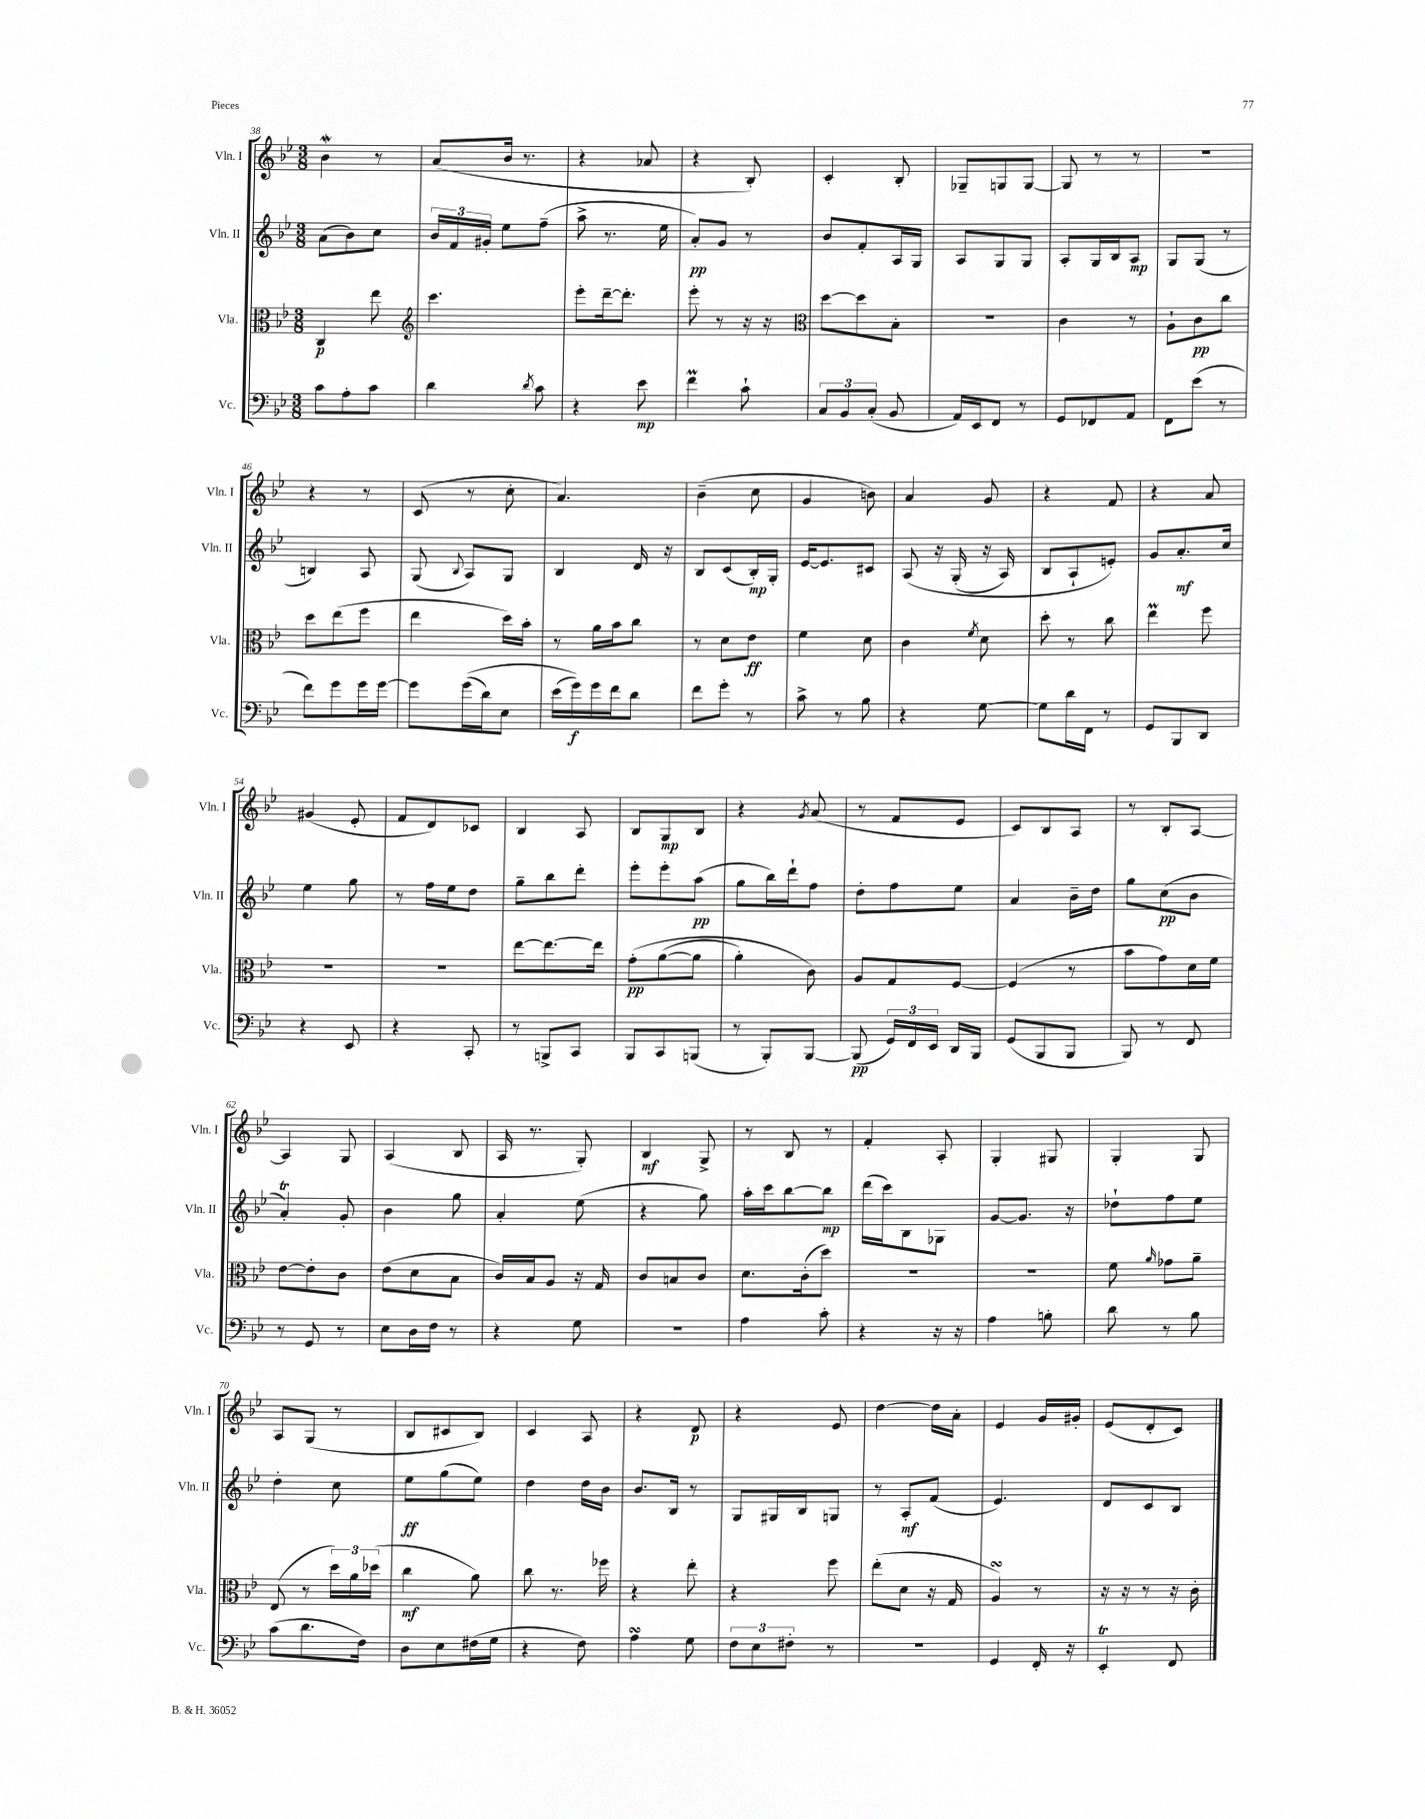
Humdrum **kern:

**kern	**kern	**kern	**kern
*staff4	*staff3	*staff2	*staff1
*clefF4	*clefC3	*clefG2	*clefG2
*k[b-e-]	*k[b-e-]	*k[b-e-]	*k[b-e-]
*M3/8	*M3/8	*M3/8	*M3/8
8c\L	4C/	(8a\L	4b-\
8A'\	.	8b-\)	.
8c\J	8ee-\	8cc\J	8r
=	=	=	=
*	*clefG2	*	*
4d\	4.ccc\	24b-/LL	(8a/L
.	.	24f/	.
.	.	24g#'/JJ	.
.	.	8ee-\L	16b-/Jk
.	.	.	8.r
8qd/	.	.	.
8c\	.	(8ff~\J	.
=	=	=	=
4r	8eee-'\L	8aa^\	4r
.	[16ddd~\k	8.r	.
.	8.ddd'\]J	.	.
8e-\	.	.	8a-/
.	.	16ee-\	.
=	=	=	=
4f\	8eee-'\	8a'/L)	4r
.	8r	8g/J	.
8c`\	16r	8r	8B-'/)
.	16r	.	.
=	=	=	=
*	*clefC3	*	*
12C/L	[8dd\L	8b-/L	4c'/
12BB-/	.	.	.
.	8dd\]	8f'/	.
(12C'/J	.	.	.
8BB-/	8B-'\J	16A/L	8B-'/
.	.	16G/JJ	.
=	=	=	=
16AA/LL)	4.r	8A/L	8G-~/L
16EE-/J	.	.	.
8FF/J	.	8G/	8G/
8r	.	8G/J	[8G/J
=	=	=	=
8GG/L	4c\	8A'/L	8G/]
8FF-/	.	16G/L	8r
.	.	16B-/J	.
8AA/J	8r	8A/J	8r
=	=	=	=
8FF\L	8A`\L	8G/L	4.r
(8e-\J	8c\	(8G/J	.
8r	8cc\J	8r	.
=	=	=	=
8f\L)	8dd\L	4B/)	4r
8g\	(8ee-\	.	.
16g\L	8ff\J	8A/	8r
[16g\JJ	.	.	.
=	=	=	=
8g\]L	4ee-\	(8G/	(8c/
.	.	8qqB-/	.
&((16g\L	.	8A/L)	8r
16d\J)	.	.	.
8E-\J	16dd\LL)	8G/J	8cc'\
.	16b-'\JJ	.	.
=	=	=	=
(16e-\LL	8r	4B-/	4.a/)
16g\)&)	.	.	.
16g\	16a\LL	.	.
16f\J	16b-\J	.	.
8d\J	8cc\J	16d/	.
.	.	16r	.
=	=	=	=
8f\L	8r	8B-/L	(4b-~\
8g'\J	8d\L	(8c/	.
8r	8e-\J	16B-'/L)	8cc\
.	.	16G'/JJ	.
=	=	=	=
8c^\	4f\	[16e-/LK	4g/
.	.	8.e-/]	.
8r	.	.	.
8B-\	8d\	8c#/J	8b\)
=	=	=	=
4r	4c\	&(8A/	4a/
.	.	16r	.
.	.	(16G'/	.
.	8qf/	.	.
[8G\	8d\	16r	8g/
.	.	16A/)	.
=	=	=	=
8G\]L	8dd'\	8B-/L	4r
16d\L	8r	8A`/	.
16FF\JJ	.	.	.
8r	8cc\	8e'/J&)	8f/
=	=	=	=
8GG/L	4ee-\	8g/L	4r
8BBB-/	.	8.a'/	.
8DD/J	8ff\	.	8a/
.	.	16cc/Jk	.
=	=	=	=
4r	4.r	4ee-\	(4g#/
8EE-/	.	8gg\	8e-'/
=	=	=	=
4r	4.r	8r	8f/L
.	.	16ff\LL	8d/)
.	.	16ee-\J	.
8CC'/	.	8dd\J	8c-/J
=	=	=	=
8r	[8ee-\L	8gg~\L	4B-/
8BBB^/L	8.ee-\_	8bb-\	.
8CC/J	.	8ddd'\J	8A/
.	16ee-\]Jk	.	.
=	=	=	=
8BBB-/L	&(8g'\L	8eee-'\L	8B-/L
8CC/	([8a\	8eee-'\	8G/
(8BBB/J	8a\]J	(8aa\J	8B-/J
=	=	=	=
8r	4a'\)	8gg\L	4r
8BBB-'/L)	.	16bb-\L)	.
.	.	16ddd`\J	.
.	.	.	8qg/
[8BBB-/J	8c\&)	8ff\J	(8a/
=	=	=	=
(8BBB-/]	8A/L	8dd'\L	8r
24GG/LL)	8G/	8ff\	8f/L
24FF/	.	.	.
24EE-/JJ	.	.	.
16DD/LL	[8F/J	8ee-\J	8e-/J
16BBB-/JJ	.	.	.
=	=	=	=
(8GG/L	(4F/]	4a/	8c/L)
8BBB-/	.	.	8B-/
8BBB-/J	8r	16b-~\LL	8A/J
.	.	16dd\JJ	.
=	=	=	=
8BBB-/)	8b-\L	8gg\L	8r
8r	8g\)	(8cc\	8B-'/L
8FF/	16d\L	8b-\J	[8A/J
.	16f\JJ	.	.
=	=	=	=
8r	[8e-\L	4a'/)	4A/]
8GG/	8e-'\]	.	.
8r	8c\J	8g'/	8G/
=	=	=	=
8E-\L	(8e-\L	4b-\	(4A/
16D\L	8d\	.	.
16F\JJ	.	.	.
8r	8B-\J	8gg\	8B-/
=	=	=	=
4r	16c/LL)	4a'/	16A/
.	16B-/J	.	8.r
.	8A/J	.	.
8G\	16r	(8ee-\	8G'/)
.	16G/	.	.
=	=	=	=
4.r	8c/L	4r	4B-/
.	8B/	.	.
.	8c/J	8gg\)	8G^/
=	=	=	=
4A\	8.d\L	16aa'\LL	8r
.	.	16ccc\J	.
.	.	[8bb-\	8B-/
.	(16c'\k	.	.
8c'\	8dd\J)	8bb-\]J	8r
=	=	=	=
4r	4.r	(16ddd\LL	4f'/
.	.	16ccc\J)	.
.	.	8B-\	.
16r	.	8G-\J	8A'/
16r	.	.	.
=	=	=	=
4A\	4.r	[8g/L	4G'/
.	.	8.g/]J	.
8B'\	.	.	8G#/
.	.	16r	.
=	=	=	=
8d\	8f\	8dd-`\L	4G'/
.	16qqa/	.	.
8r	8g-\L	8ff\	.
8B-\	8a~\J	8ee-\J	8G/
=	=	=	=
(8c\L	(8E-/	4dd'\	8A/L
8.d\	8r	.	(8G/J
.	24dd\LL)	8cc\	8r
.	24a\	.	.
16F\Jk)	.	.	.
.	(24dd-\JJ	.	.
=	=	=	=
8D\L	4cc\	8ee-\L	8B-/L
8E-\	.	(8gg\	8c#/
(16F#\L	8a\)	8ee-\J)	8B-/J)
16G\JJ	.	.	.
=	=	=	=
4r	8cc\	4dd\	4c/
.	8.r	.	.
8F\)	.	16dd\LL	8A/
.	16ff-\	16b-\JJ	.
=	=	=	=
4A\	4r	8.b-/L	4r
.	.	16B-/Jk	.
8G\	8ee-'\	8r	8d/
=	=	=	=
12F\L	4r	8G/L	4r
12E-\	.	.	.
.	.	16G#/L	.
12F#'\J	.	.	.
.	.	16B-/J	.
8r	8ff\	8G/J	8e-/
=	=	=	=
4.r	(8ee-'\L	8r	[4dd\
.	8d\J	8A'/L	.
.	16r	(8f/J	16dd\]LL
.	16G/	.	16a'\JJ
=	=	=	=
4GG/	4A/)	4.e-/)	4e-/
16FF'/	8r	.	16g/LL
16r	.	.	16g#'/JJ
=	=	=	=
4EE-'/	16r	8d/L	(8e-/L
.	16r	.	.
.	8r	8c/	8d'/
8FF/	16r	8B-/J	8c/J)
.	16c'\	.	.
==	==	==	==
*-	*-	*-	*-
